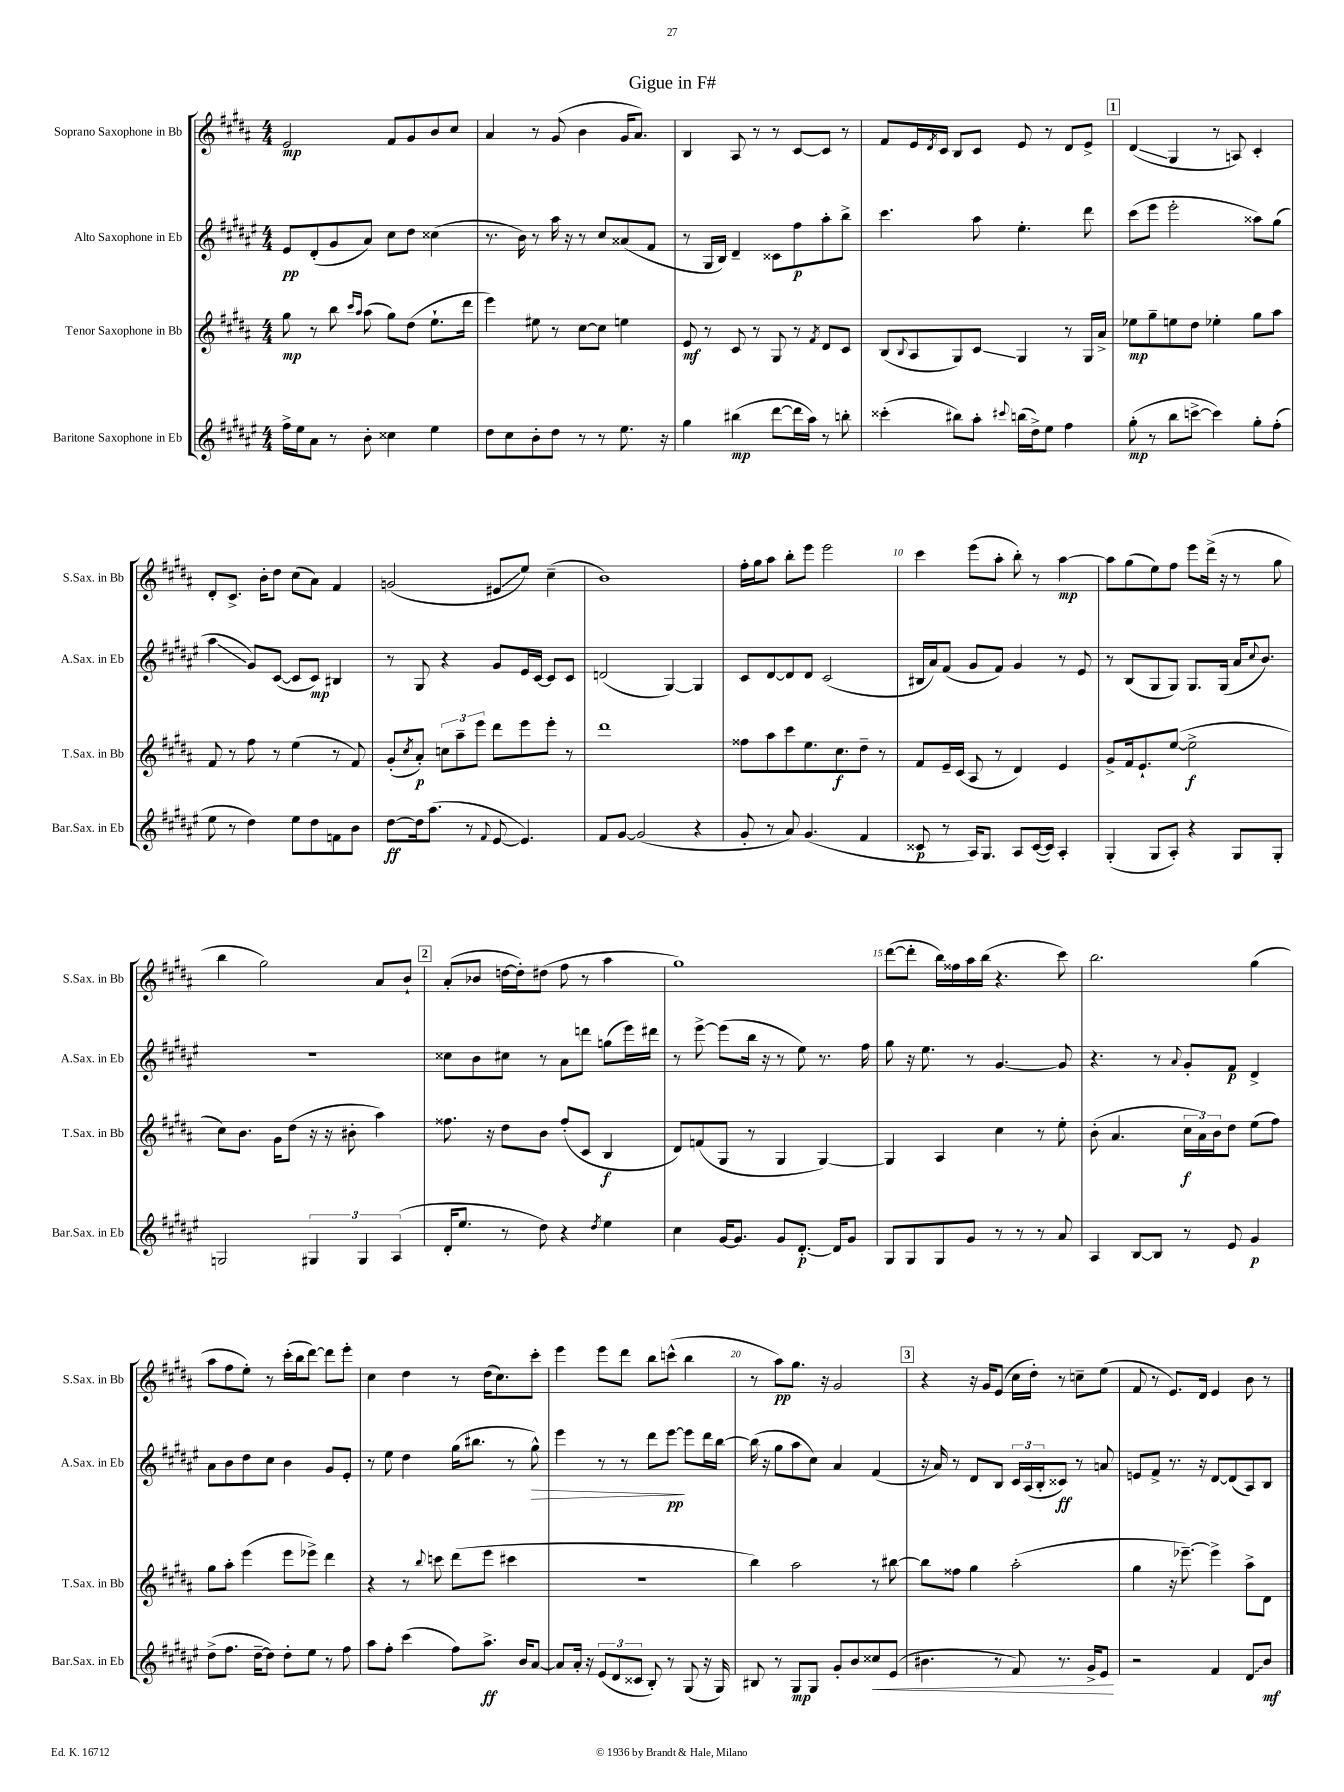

**kern	**kern	**kern	**kern
*staff4	*staff3	*staff2	*staff1
*clefG2	*clefG2	*clefG2	*clefG2
*k[f#c#g#d#a#e#]	*k[f#c#g#d#a#]	*k[f#c#g#d#a#e#]	*k[f#c#g#d#a#]
*M4/4	*M4/4	*M4/4	*M4/4
16ff#^	8gg#	8e#	2e
16ee#	.	.	.
8a#	8r	(8d#'	.
8r	8bb	8g#	.
.	16qqccc#	.	.
.	16qqaa#	.	.
8b'	(8aa#	8a#)	.
4cc##	8gg#)	8cc#	8f#
.	(8dd#	8dd#	8g#
4ee#	8.ee`	(4cc##	8b
.	.	.	8cc#
.	16ddd#	.	.
=	=	=	=
8dd#	4eee)	8.r	4a#
8cc#	.	.	.
.	.	16b)	.
8b'	8ee#	8r	8r
8dd#	8r	16aa#	(8g#
.	.	16r	.
8r	[8cc#	8r	4b
8r	8cc#]	8cc#	.
8.ee#	4ee	(8a##	16g#
.	.	.	8.a#)
.	.	8f#	.
16r	.	.	.
=	=	=	=
4gg#	8e	8r	4B
.	8r	16G#	.
.	.	16B)	.
(4bb#	8c#	4d#~	8A#
.	8r	.	8r
[8ddd#	8G#	8c##	8r
16ddd#]	8r	8ff#	[8c#
16aa#)	.	.	.
.	8qf#	.	.
8r	8d#	8aa#'	8c#]
8bb'	8c#	8bb^	8r
=	=	=	=
(4ccc##'	(8B	4.ccc#	8f#
.	8qqB	.	.
.	8A#	.	16e
.	.	.	8qd#
.	.	.	16c#
8bb#)	8G#)	.	8B
8aa#'	8c#	8aa#	8c#
8qqccc#	.	.	.
(16bb	4G#	4.ee#'	8e
16dd#^)	.	.	.
8ee#	.	.	8r
4ff#	8r	.	8d#
.	16G#	8ddd#	8e^
.	16a#^	.	.
=	=	=	=
(8gg#'	8ee-	(8ccc#	(4d#
8r	8gg#~	8eee#	.
8bb	8ee	2eee#'	4G#
[8ccc^	8dd#	.	.
4ccc])	4ee-'	.	8r
.	.	.	8A)
8gg#'	8gg#	8aa##)	4c#'
(8ff#'	8aa#	(8gg#	.
=	=	=	=
8ee#	8f#	4aa#	8d#'
8r	8r	.	8.c#^
4dd#)	8ff#	8g#)	.
.	.	.	16b'
.	8r	([8c#	8dd#
8ee#	(4ee	8c#]	(8cc#
8dd#	.	8c#)	8a#)
8f	8r	4B#	4f#
8b	8f#)	.	.
=	=	=	=
[8dd#	(8g#'	8r	(2g
.	8qcc#	.	.
16dd#]	8a#')	8G#	.
(8.aa#	.	.	.
.	12cc	4r	.
.	12aa#~	.	.
8r	.	.	.
.	12eee	.	.
8qqf#	.	.	.
[8e#	8ddd#	8g#	8e#
4.e#])	8eee	16e#	8ee)
.	.	[16c#	.
.	8eee'	8c#]	(4cc#~
.	8r	8c#	.
=	=	=	=
8f#	1ddd#	(2d	1b)
[8g#	.	.	.
(2g#]	.	.	.
.	.	[4G#)	.
4r	.	4G#]	.
=	=	=	=
8g#'	8ff##	8c#	16ff#'
.	.	.	16gg#
8r	8aa#	[8d#	8aa#
8a#)	8ccc#	8d#]	8bb'
(4.g#	8.ee	8d#	8eee
.	.	(2c#	2eee
.	8.cc#	.	.
4f#	8dd#~	.	.
.	8r	.	.
=	=	=	=
8c##	8f#	16B#	4ccc#
.	.	16a#)	.
8r	16e~	(8f#	.
.	(16c#	.	.
16A#)	8A#	8g#	(8eee
8.G#	.	.	.
.	8r	8f#)	8aa#'
8A#	4d#)	4g#	8bb')
([16c##	.	.	8r
16c##])	.	.	.
4A#'	4e	8r	[4aa#
.	.	8e#	.
=	=	=	=
(4G#'	8g#^	8r	8aa#]
.	16f#	(8B	(8gg#
.	8.e`	.	.
8G#	.	8G#	8ee)
8A#')	([8ee	8G#)	8ff#
4r	2ee^]	8.G#	8eee
.	.	.	(16ddd#^
.	.	(16G#	16r
8G#	.	16a#	8r
.	.	8qqcc#	.
.	.	8.b)	.
8G#'	.	.	8gg#
=	=	=	=
2G	8cc#)	1r	4bb
.	8.b	.	.
.	.	.	2gg#)
.	16g#	.	.
.	(8dd#	.	.
6G#	16r	.	.
.	16r	.	.
.	8b#'	.	.
6G#	.	.	.
.	4aa#)	.	8a#
(6A#	.	.	.
.	.	.	8b`
=	=	=	=
16d#'	8.ff##	8cc##	(8a#'
8.ee#	.	.	.
.	.	8b	8b-
.	16r	.	.
8r	8dd#	8cc#	[16dd
.	.	.	16dd'])
8dd#)	8b	8r	(8dd#
4r	(8ff##'	8a#	8ff#
.	8c#	8ddd	8r
8qdd#	.	.	.
4ee#	4B	(8gg	4aa#
.	.	16eee#)	.
.	.	16ddd#	.
=	=	=	=
4cc#	8d#)	8r	1gg#)
.	(8f	[8eee#^	.
[16g#	8G#	(8eee#]	.
8.g#]	.	.	.
.	8r	16bb	.
.	.	16r	.
8g#	4G#	8r	.
[8.d#'	.	8ee#)	.
.	[4G#)	8.r	.
16d#]	.	.	.
8g#	.	.	.
.	.	16ff#	.
=	=	=	=
8G#	4G#]	8gg#	([8ddd#
8G#	.	16r	8ddd#']
.	.	8.ee#	.
8G#	4A#	.	16bb)
.	.	.	16ff##
8g#	.	8r	16aa#
.	.	.	(16bb
8r	4cc#	[4.g#	4.r
8r	.	.	.
8r	8r	.	.
8a#	8ee'	8g#]	8ccc#)
=	=	=	=
4A#	(8b'	4.r	2.bb
.	4.a#	.	.
[8B	.	.	.
8B]	.	8r	.
.	.	8qqa#	.
8r	24cc#	8g#'	.
.	24a#)	.	.
.	24b	.	.
8e#	8dd#	8f#	.
4g#	(8ee	4d#^	(4gg#
.	8ff#)	.	.
=	=	=	=
(8dd#^	8gg#	8a#	8aa#
8.ff#	8aa#'	8b	8ff#
.	(4eee	8dd#	8ee')
[16dd#~	.	.	.
8dd#])	.	8cc#	8r
8dd#'	8eee	4b	(16ccc#'
.	.	.	16bb
8ee#	8eee-^)	.	[8ddd#)
8r	4ddd#	8g#	8ddd#]
8ff#	.	8e#'	8eee'
=	=	=	=
8aa#	4r	8r	4cc#
8ff#'	.	8ee#	.
(4ccc#	8r	4dd#	4dd#
.	8qqbb	.	.
.	8ccc	.	.
8ff#)	(8ddd#	(16gg#	8r
.	.	8.bb#	.
8.aa#^	8eee	.	(16dd#
.	.	.	8.cc#)
.	4ccc#	8r	.
16b	.	.	.
[8a#	.	8gg#^^)	8ccc#'
=	=	=	=
8a#]	1r	4eee#	4eee
16a#'	.	.	.
16r	.	.	.
(12e#	.	8r	8eee
12d#	.	.	.
.	.	8r	8ddd#
12c##	.	.	.
8B')	.	8ddd#	8bb
8r	.	[8eee#	(8ccc^^
(8G#	.	8eee#]	4bb
16r	.	16ddd#	.
16G#)	.	[16bb	.
=	=	=	=
8B#	4bb)	(16bb]	8r
.	.	16r	.
8r	.	8gg#	8aa#)
8G#	2aa#	8aa#	8.gg#
8G#	.	8cc#)	.
.	.	.	16r
8g#'	.	4a#	2g#
8b	.	.	.
8cc##	8r	(4f#	.
(8e#	[8bb#	.	.
=	=	=	=
4.b#	8bb#]	16r	4r
.	.	16a#)	.
.	8ff##	8r	.
.	4gg#	8d#	16r
.	.	.	16g#
8r	.	8B	(8e
8f#)	(2aa#'	24c#	16cc#
.	.	(24A#	.
.	.	.	16dd#')
.	.	24B'	.
8.r	.	8c##)	8r
.	.	8r	8cc~
16g#^	.	.	.
8e#	.	8a	(8ee
=	=	=	=
2r	4gg#	8e	8f#
.	.	8f#^	8r
.	16r	8.r	8.e)
.	[8.eee-~)	.	.
.	.	16r	16d#
4f#	4eee-^]	[8d#	4e
.	.	(8d#]	.
8d#	8aa#^	8A#)	8b
8b	8d#	8B	8r
==	==	==	==
*-	*-	*-	*-
